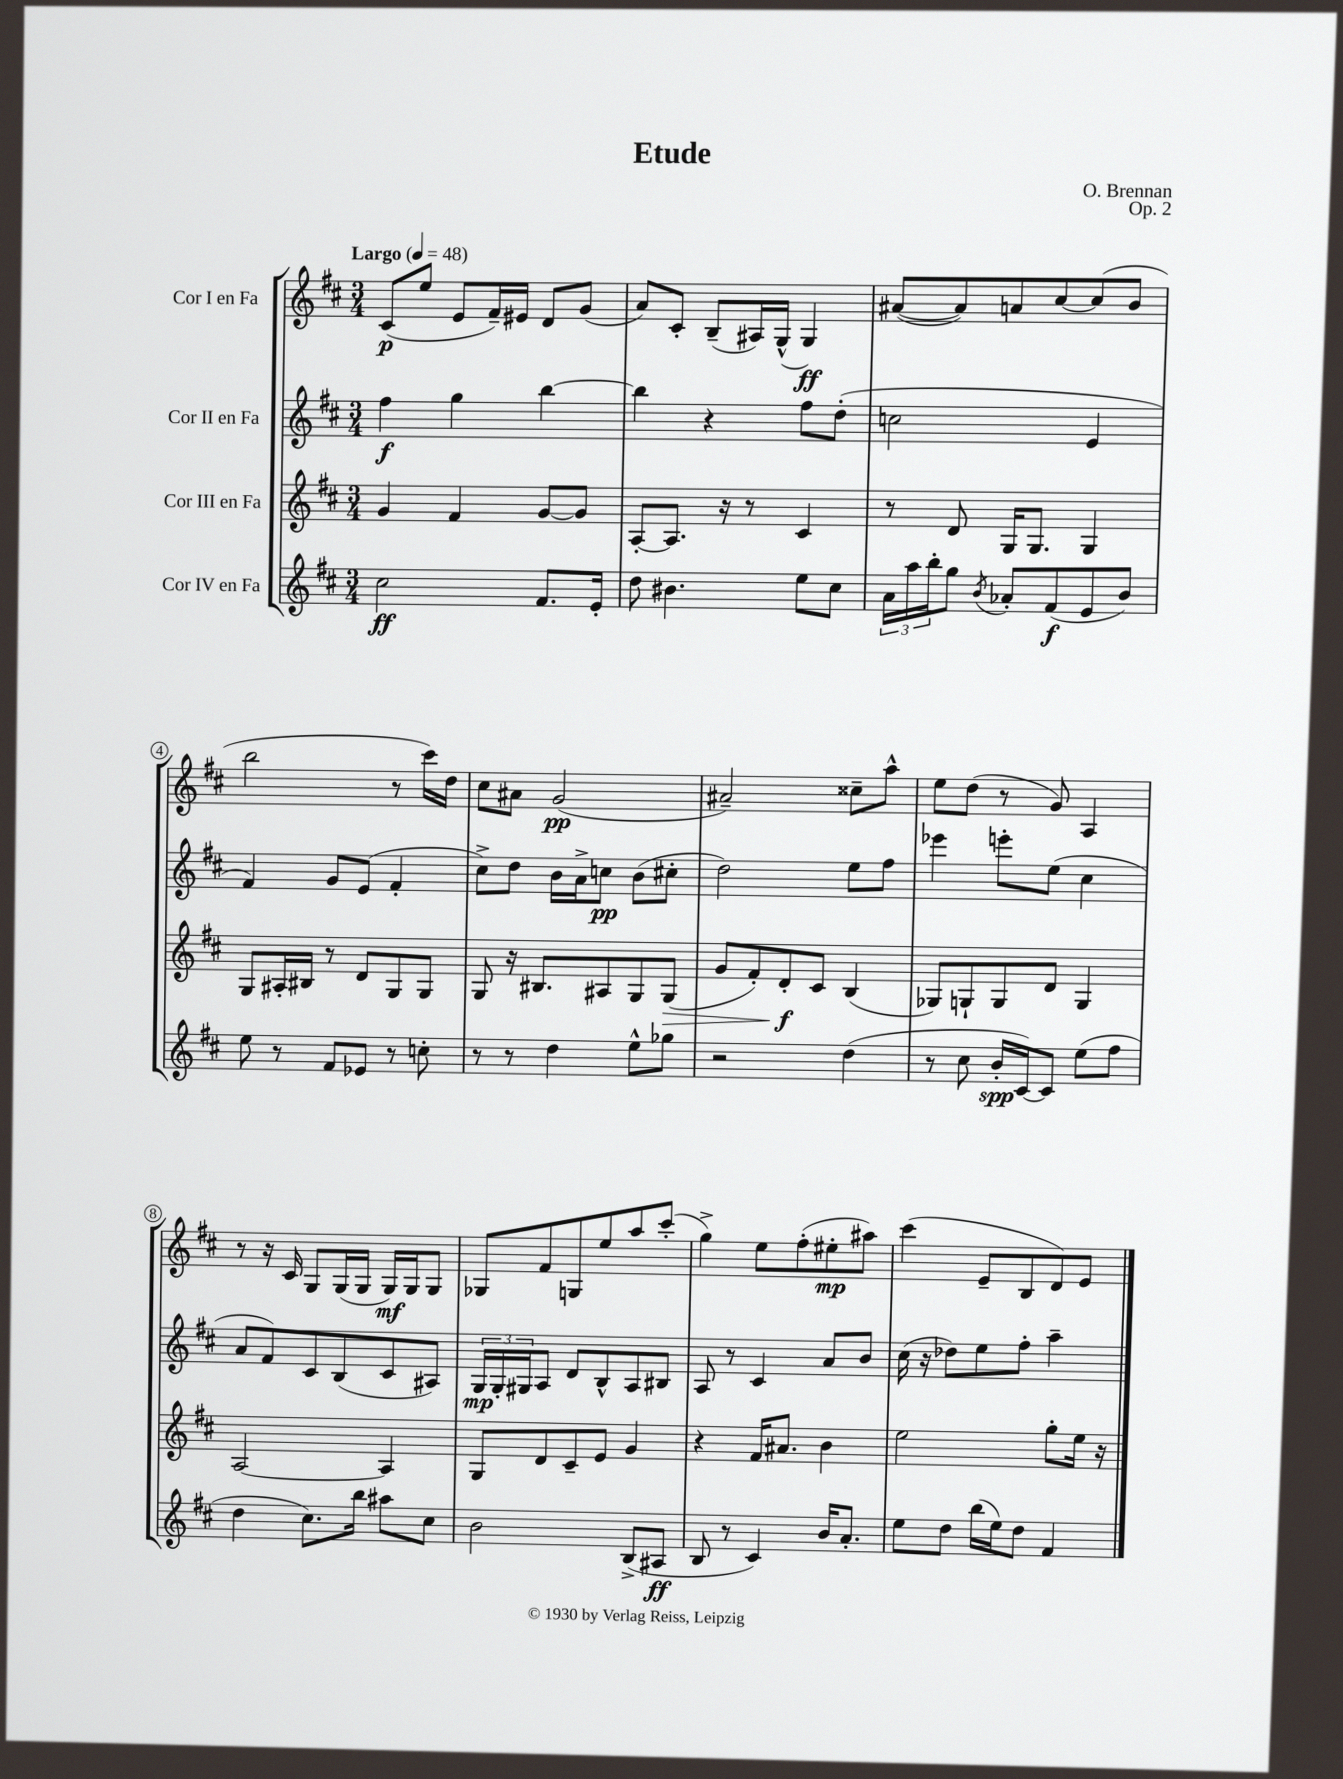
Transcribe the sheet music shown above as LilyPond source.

\header { title = "Etude" composer = "O. Brennan" opus = "Op. 2" }
<<
\new StaffGroup <<
\new Staff = "s0" \with { instrumentName = "Cor I en Fa" } {
    \clef treble \key d \major \numericTimeSignature \time 3/4 \tempo "Largo" 4 = 48
    cis'8\p( e''8 e'8 fis'16--) eis'16 d'8 g'8( |
    a'8) cis'8-. b8--( ais16) g16-^( g4\ff) |
    ais'8~( ais'8) a'8 cis''8~ cis''8( b'8 |
    b''2 r8 cis'''16) d''16 |
    cis''8 ais'8 g'2\pp( |
    ais'2--) cisis''8-- a''8-^ |
    e''8 d''8( r8 g'8) a4 |
    r8 r16 cis'16 g8 g16( g16 g16\mf) g16 g8 |
    ges8 fis'8 g8 e''8 a''8 cis'''8-.( |
    g''4->) e''8 fis''8-.( eis''8-.\mp ais''8) |
    cis'''4( e'8-- b8 d'8) e'8 \bar "|." |
}
\new Staff = "s1" \with { instrumentName = "Cor II en Fa" } {
    \clef treble \key d \major \numericTimeSignature \time 3/4
    fis''4\f g''4 b''4~ |
    b''4 r4 fis''8 d''8-.( |
    c''2 e'4 |
    fis'4) g'8 e'8( fis'4-. |
    cis''8->) d''8 b'16 a'16-> c''8\pp b'8( cis''8-. |
    d''2) e''8 fis''8 |
    ees'''4 e'''8-. e''8( cis''4 |
    a'8 fis'8) cis'8 b8( cis'8 ais8) |
    \tuplet 3/2 { g16\mp g16-. gis16 } a8 d'8 b8-^ a8 bis8 |
    a8 r8 cis'4 a'8 b'8 |
    cis''16( r16 des''8) e''8 fis''8-. a''4-- \bar "|." |
}
\new Staff = "s2" \with { instrumentName = "Cor III en Fa" } {
    \clef treble \key d \major \numericTimeSignature \time 3/4
    g'4 fis'4 g'8~ g'8 |
    a8~-. a8. r16 r8 cis'4 |
    r8 d'8 g16 g8. g4 |
    g8 ais16-. bis16 r8 d'8 g8 g8 |
    g8 r16 bis8. ais8 g8 g8\>( |
    g'8 fis'8-.) d'8-.\f\! cis'8 b4( |
    ges8) g8-! g8 d'8 g4 |
    a2~ a4 |
    g8 d'8 cis'8-- e'8 g'4 |
    r4 fis'16 ais'8. b'4 |
    e''2 g''8-. e''16 r16 \bar "|." |
}
\new Staff = "s3" \with { instrumentName = "Cor IV en Fa" } {
    \clef treble \key d \major \numericTimeSignature \time 3/4
    cis''2\ff fis'8. e'16-. |
    d''8 bis'4. e''8 cis''8 |
    \tuplet 3/2 { a'16 a''16 b''16-. } g''8 \acciaccatura { b'8 } aes'8-. fis'8\f( e'8 b'8) |
    e''8 r8 fis'8 ees'8 r8 c''8-. |
    r8 r8 d''4 e''8-^ ges''8 |
    r2 d''4( |
    r8 cis''8 b'16-.\spp cis'16~) cis'8 e''8( fis''8 |
    d''4 cis''8.) b''16 ais''8 cis''8 |
    b'2 b8->( ais8\ff |
    b8 r8 cis'4) b'16 a'8.-. |
    e''8 d''8 b''16( e''16) d''8 fis'4 \bar "|." |
}
>>
>>
\layout { \context { \Score \override BarNumber.stencil = #(make-stencil-circler 0.1 0.3 ly:text-interface::print) } }
